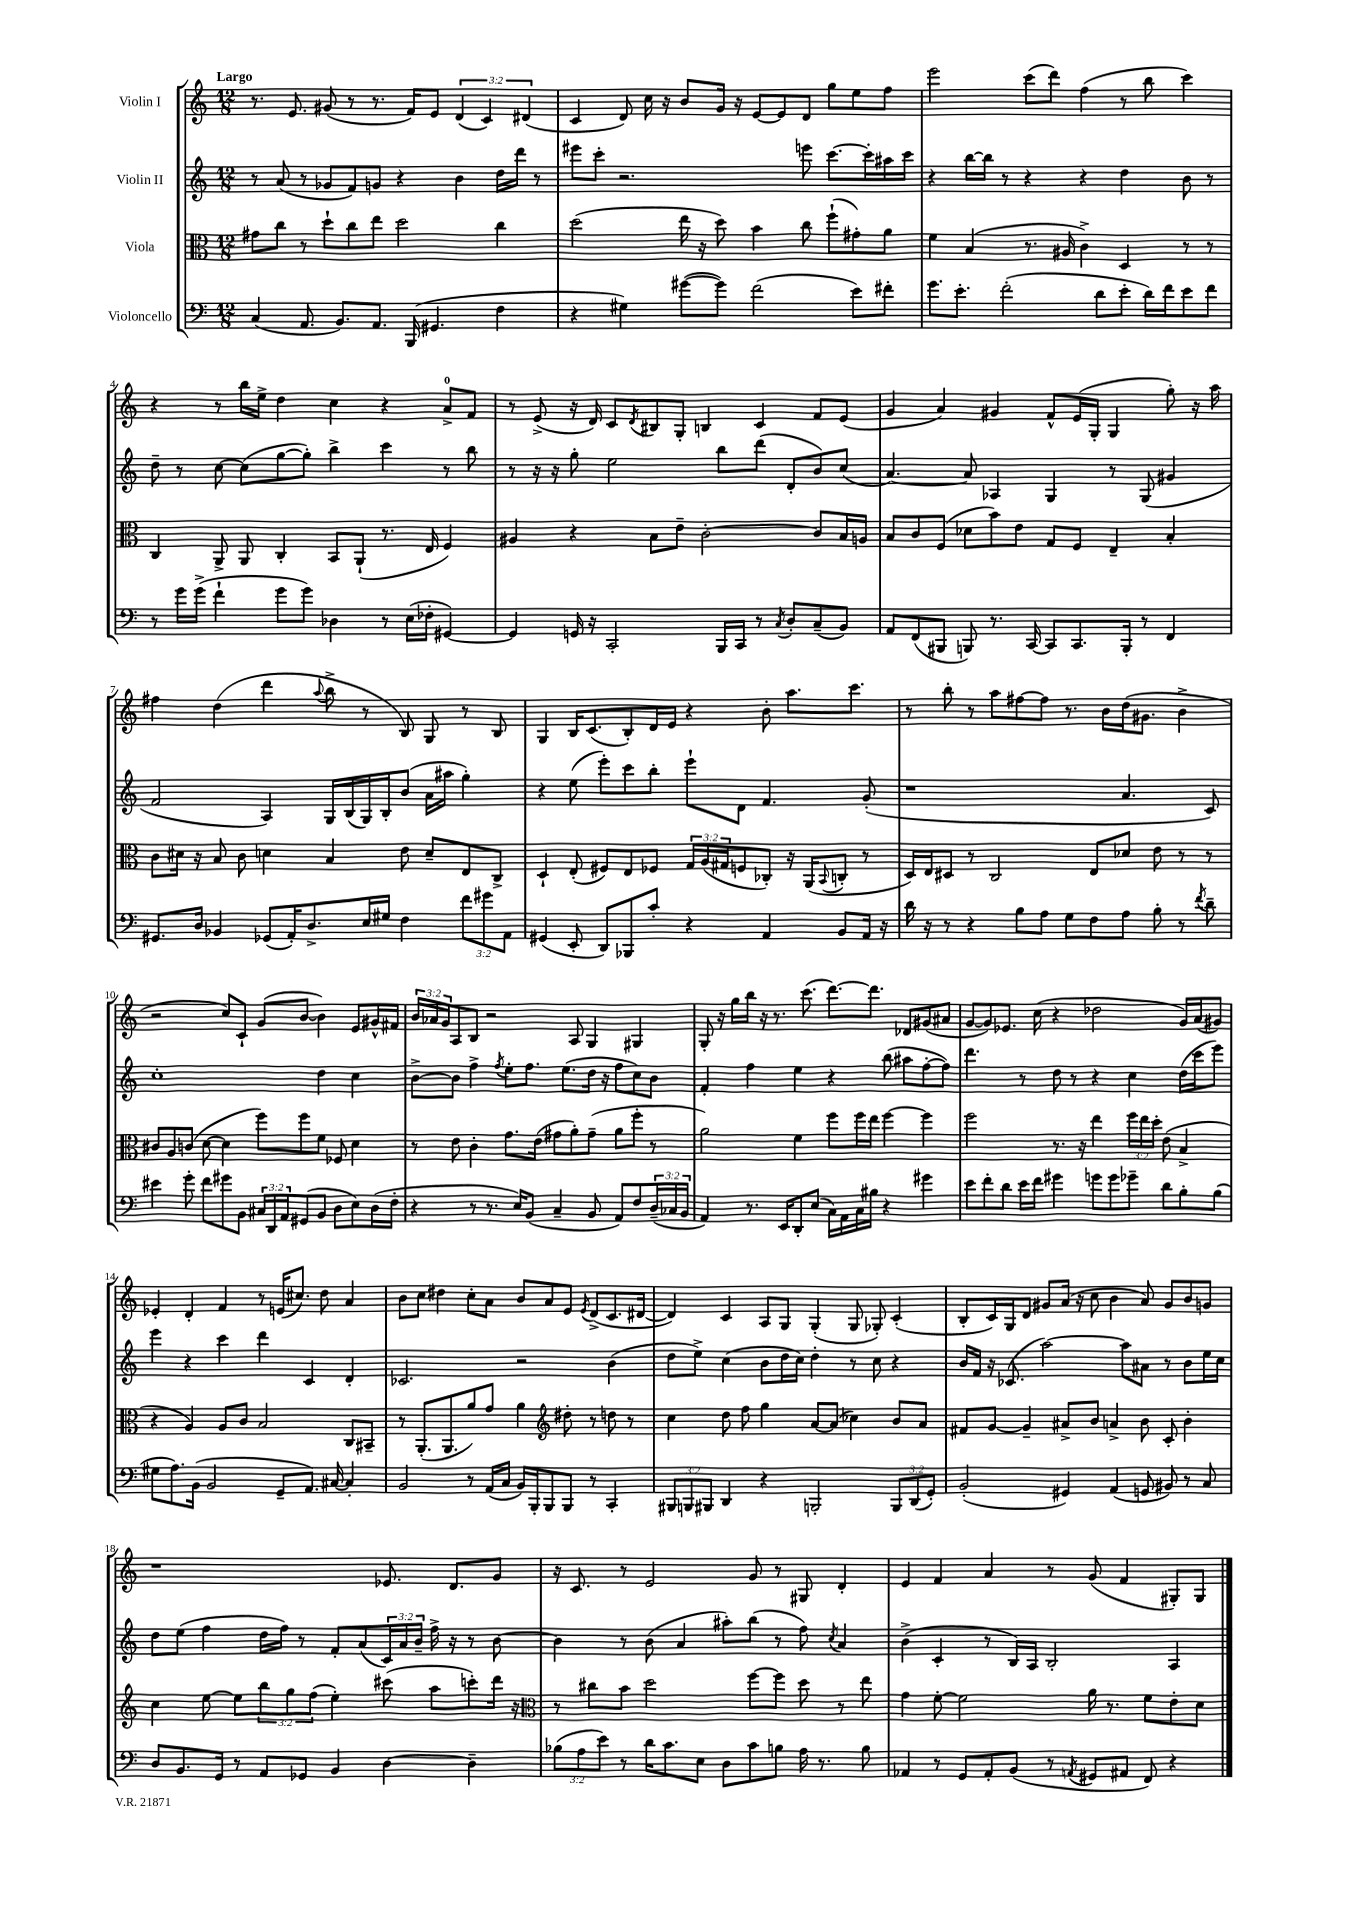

**kern	**kern	**kern	**kern
*part4	*part3	*part2	*part1
*staff4	*staff3	*staff2	*staff1
*I"Violoncello	*I"Viola	*I"Violin II	*I"Violin I
*clefF4	*clefC3	*clefG2	*clefG2
*k[]	*k[]	*k[]	*k[]
*M12/8	*M12/8	*M12/8	*M12/8
=1	=1	=1	=1
!	!	!	!LO:TX:a:B:t=Largo
(4C/	8g#X\L	8r	8.r
.	8cc\J	(8a/	.
.	.	.	8.e/
8.AA/	8r	8r	.
.	8dd`\L	8g-X/L	(8g#X/
8.BB/L)	.	.	.
.	8cc\	8f/)	8r
8.AA/J	8ee\J	8gn/J	8.r
.	2dd\	4r	.
(16BBB/	.	.	16f/KL)
4.GG#X/	.	.	8e/J
.	.	4b\	(6d/
.	.	.	6c/)
4F\	4cc\	16dd\LL	.
.	.	16ddd\JJ	.
.	.	.	(6d#X/
.	.	8r	.
=2	=2	=2	=2
4r	(2dd\	8eee#X\L	4c/
.	.	8ccc'\J	.
4G#X\)	.	2.r	8d/)
.	.	.	16cc\
.	.	.	16r
([8g#X\L	16ee\	.	8b/L
.	16r	.	.
8g#\J])	8dd\)	.	16g/Jk
.	.	.	16r
(2f\	4b\	.	[8e/L
.	.	.	8e/]
.	8cc\	8eeen\	8d/J
.	(8ff`\L	[8.ccc\L	8gg\L
8e\L)	8g#X'\)	.	8ee\
.	.	16ccc'\L]	.
8f#X'\J	8a\J	16aa#X\	8ff\J
.	.	16ccc\JJ	.
=3	=3	=3	=3
8.g\L	4f\	4r	2eee\
8.e'\J	.	.	.
.	(4B/	[16bb\LL	.
.	.	16bb\JJ]	.
(2f'\	.	8r	.
.	8.r	4r	(8ccc\L
.	.	.	8ddd\J)
.	16A#X/	.	.
.	4c^\)	4r	(4ff\
8d\L	.	.	.
8e'\J	4D/	4dd\	8r
16d\LL)	.	.	8bb\
16f\J	.	.	.
8e\	8r	8b\	4ccc\)
8f\J	8r	8r	.
!!LO:LB:g=z
=4	=4	=4	=4
8r	4C/	8dd~\	4r
16g\LL	.	8r	.
(16g^\JJ	.	.	.
4f`\	8AA^/	[8cc\	8r
.	8AA/	(8cc\L]	16bb\LL
.	.	.	16ee^\JJ
8g\L	4C'/	[8gg\	4dd\
8g\J)	.	8gg'\J])	.
4D-X\	8BB/L	4bb^\	4cc\
.	(8AA`/J	.	.
8r	8.r	4ccc\	4r
(16E\LL	.	.	.
16F-X'\JJ	16E/	.	.
[4GG#X/)	4F/)	8r	8a^/L
.	.	8bb\	8f/J
=5	=5	=5	=5
4GG#/]	4A#X/	8r	8r
.	.	16r	(8e^/
.	.	16r	.
16GGn/	4r	8gg'\	16r
16r	.	.	16d/)
2CC'/	.	2ee\	8c/L
.	.	.	8qd/
.	8B\L	.	8B#X/
.	8e~\J	.	8G'/J
.	[2c'\	.	4Bn/
16BBB/LL	.	8bb\L	.
16CC/JJ	.	.	.
8r	.	(8ddd\J	4c/
8qC/	.	.	.
8D'/L	.	8d'/L	.
(8C~/	8c/L]	8b/)	8f/L
8BB/J)	16B/L	(8cc/J	(8e/J
.	16An/JJ	.	.
=6	=6	=6	=6
8AA/L	8B/L	[4.a/)	4g/
(8FF/	8c/	.	.
8BBB#X/J	(8F/J	.	4a/)
8BBBn/)	8d-X\L	8a/]	.
8.r	8b\)	4A-X/	4g#X/
.	8e\J	.	.
[16CC/	.	.	.
8CC/L]	8G/L	4G/	8f^^/L
8.CC/	8F/J	.	(16e/L
.	.	.	16G'/JJ
.	4E~/	8r	4G/
16BBB'/Jk	.	.	.
8r	.	(8G/	.
4FF/	4B'/	4g#X/	8gg'\)
.	.	.	16r
.	.	.	16aa\
!!LO:LB:g=z
=7	=7	=7	=7
8.GG#X/L	8c\L	2f/	4ff#X\
.	16d#X\Jk	.	.
16D/Jk	16r	.	.
4BB-X/	8B/	.	(4dd\
.	8c\	.	.
(8GG-X/L	4dn\	4A/)	4ddd\
16AA'/K)	.	.	.
8.D^/	.	.	.
.	.	.	8qqaa/
.	4B/	16G/LL	8bb^\
.	.	(16B/	.
16E/L	.	16G/)	8r
16G#X/JJ	.	16B'/J	.
4F\	8e\	(8b/J	8B/)
.	8d~/L	16a\LL	8G/
.	.	16aa#X\JJ	.
12f\L	8E/	4gg'\)	8r
12g#X\	.	.	.
.	8C^/J	.	8B/
12AA\J	.	.	.
=8	=8	=8	=8
(4GG#X/	4D`/	4r	4G/
8EE'/	(8E'/	(8ee\	16B/KL
.	.	.	(8.c/
8DD/L)	8F#X/L)	8eee'\L)	.
8BBB-X/	8E/	8ccc\	8B'/)
8c'/J	8F-X/J	8bb'\J	16d/L
.	.	.	16e/JJ
4r	24G/LL	8eee`\L	4r
.	(24A/	.	.
.	24G#X/J	.	.
.	8Fn/	8d\J	.
4AA/	8C-X'/J)	4.f/	8b'\
.	16r	.	8.aa\L
.	(16AA/KL	.	.
.	8qqBB/	.	.
8BB/L	8Cn'/J	.	.
.	.	.	8.ccc\J
16AA/Jk	8r	(8g'/	.
16r	.	.	.
=9	=9	=9	=9
16d\	16D/LL)	1r	8r
16r	16E/J	.	.
8r	8D#X/J	.	8bb'\
4r	8r	.	8r
.	2C/	.	8aa\L
8B\L	.	.	[8ff#X\
8A\J	.	.	8ff#\J]
8G\L	.	.	8.r
8F\	8E/L	.	.
.	.	.	16b\LL
8A\J	8d-X/J	4.a/	(16dd\J
.	.	.	8.g#X\J
8B'\	8e\	.	.
8r	8r	.	4b^\
8qf/	.	.	.
8d~\	8r	8c/)	.
!!LO:LB:g=z
=10	=10	=10	=10
4e#X\	8c#X/L	1cc'	2r
.	8A/	.	.
8g'\	(8cn/J	.	.
8f\L	[8d\	.	.
8g#X\	4d\]	.	8cc/L)
8BB\J	.	.	8c`/J
24C#X/LL	8ff\L)	.	(8g/L
24DD/	.	.	.
24AA/J	.	.	.
(8GG#X/	8ff\	.	[8b/J
8BB/J	8f\J	4dd\	4b\])
8D\L	8F-X/	.	.
8E\)	4d\	4cc\	8e/L
(16D\L	.	.	16g#X^^/L
16F'\JJ	.	.	16f#X/JJ
=11	=11	=11	=11
4r	8r	[8b^\L	24b/LL
.	.	.	24a-X/
.	.	.	24g/J
.	8e\	8b\J]	8A/
8r	4c'\	4ff^\	8B/J
8.r	.	.	2r
.	.	8qff/	.
.	8.g\L	8ee'\L	.
16E/KL)	.	.	.
(8BB/J	.	8.ff\J	.
.	(16e\Jk	.	.
4C~/	8g#X\L	.	.
.	.	(8.ee\L	.
.	8a'\)	.	8A/
8BB/	(8g#~\J	16dd\Jk	4G/
.	.	16r	.
8AA/L)	8a\L	8ff\L	.
8F/	8ff'\J	8cc\)	4G#X/
(24D~/L	8r	8b\J	.
24C-X/	.	.	.
24BB/JJ	.	.	.
=12	=12	=12	=12
4AA/)	2a\)	4f'/	8G'/
.	.	.	16r
.	.	.	16gg\LL
8.r	.	4ff\	16bb\JJ
.	.	.	16r
.	.	.	8.r
16EE/KL	.	.	.
8DD'/	4f\	4ee\	.
.	.	.	(8.ccc\
(8E/J	.	.	.
16C\LL)	8ff\L	4r	[8.ddd\L)
16AA\	.	.	.
16C\	16ff\L	.	.
16B#X\JJ	16ee\JJ	.	8.ddd\J]
4r	[4ff\	(8bb\	.
.	.	8aa#X\L	8d-X/L
4g#X\	4ff\]	[8ff'\	(8g#X/
.	.	8ff\J])	8a#X/J
=13	=13	=13	=13
8e\L	2ff\	4.ddd\	[8g/L
8f'\	.	.	8g/])
8d\J	.	.	8.e-X/J
16e\LL	.	8r	.
16f\JJ	.	.	(16cc\
4g#X\	8.r	8dd\	4r
.	.	8r	.
.	16r	.	.
8gn\L	4ee\	4r	2dd-X\
8g\	.	.	.
8g-X~\J	24ff\LL	4cc\	.
.	24ee\	.	.
.	24dd'\JJ	.	.
8d\L	(8e\	.	.
8B'\	4B^/	(16dd\LL	16g/LL)
.	.	16ccc\J	(16a/J
(8B\J	.	8eee\J)	8g#X/J)
!!LO:LB:g=z
=14	=14	=14	=14
8G#X\L	4r	4eee\	4e-X'/
8.A\)	.	.	.
.	4A/)	4r	4d'/
(16BB\Jk	.	.	.
2BB/	.	.	.
.	8A/L	4ccc\	4f/
.	8c/J	.	.
.	2B/	4ddd\	8r
8GG~/L	.	.	(16en/KL
.	.	.	8.cc#X/J)
8.AA/J)	.	4c/	.
.	.	.	8dd\
[16C#X/	.	.	.
4C#'/]	8C/L	4d'/	4a/
.	8BB#X~/J	.	.
=15	=15	=15	=15
2BB/	8r	2.c-X/	8b\L
.	(8.AA'/L	.	8cc\J
.	.	.	4dd#X\
.	8.AA/	.	.
8r	8a/)	.	8cc'\L
(16AA/LL	8g/J	.	8a\J
16C/JJ	.	.	.
16BB/LL)	4a\	2r	8b/L
16BBB'/J	.	.	.
8BBB/	.	.	8a/
*	*clefG2	*	*
8BBB/J	8dd#X'\	.	8e/J
.	.	.	8qe/
8r	8r	.	(8d^/L
4CC'/	8ddn\	(4b\	8.c/
.	8r	.	.
.	.	.	[16d#X/Jk
=16	=16	=16	=16
12BBB#X/L	4cc\	8dd\L	4d#/])
12BBBn/	.	.	.
.	.	8ee^\J)	.
12BBB#X/J	.	.	.
4DD/	8dd\	(4cc\	4c/
.	8ff\	.	.
4r	4gg\	8b\L	8A/L
.	.	16dd\L	8G/J
.	.	16cc\JJ)	.
2BBBn'/	[8a/L	4dd'\	(4G'/
.	(8a/J]	.	.
.	4cc-X\)	8r	8G/
.	.	8cc\	8G-X'/)
12BBB/L	8b/L	4r	(4c'/
(12DD/	.	.	.
.	8a/J	.	.
12GG'/J)	.	.	.
=17	=17	=17	=17
(2BB'/	8f#X/L	16b/LL	8B'/L
.	.	16f/JJ	.
.	[8g/J	16r	16c/L)
.	.	(8.c-X/	16G/J
.	4g~/]	.	8d/J
.	.	[2aa\)	8g#X/L
4GG#X/)	8a#X^/L	.	(16a/Jk
.	.	.	16r
.	8b/J	.	8cc\
(4AA/	4an^/	.	4b\
.	.	8aa\L]	.
8GGn/	8b\	8a#X\J	8a/)
8BB#X/)	8c'/	8r	8g#/L
8r	4b'\	8b\L	8b/
8C/	.	16ee\L	8gn/J
.	.	16cc\JJ	.
!!LO:LB:g=z
=18	=18	=18	=18
8D/L	4cc\	8dd\L	1r
8.BB/	.	(8ee\J	.
.	[8ee\	4ff\	.
16GG/Jk	.	.	.
8r	8ee\L]	.	.
8AA/L	12bb\	16dd\LL	.
.	.	16ff\JJ)	.
.	12gg\	.	.
8GG-X/J	.	8r	.
.	(12ff\J	.	.
4BB/	4ee'\)	8f'/L	.
.	.	(8a/	.
[4D\	(8ccc#X\	24c/L)	8.e-X/
.	.	24a/	.
.	.	24b~/JJ	.
.	8aa\L	16ff^\	.
.	.	16r	8.d/L
4D~\]	8cccn'\)	8r	.
.	16ddd\Jk	[8b\	8g/J
.	16r	.	.
=19	=19	=19	=19
*	*clefC3	*	*
(12B-X\L	8r	4b\]	16r
.	.	.	8.c/
12A\	.	.	.
.	8cc#X\L	.	.
12e\J)	.	.	.
8r	8b\J	8r	8r
16d\KL	2dd\	(8b\	2e/
8.c\	.	.	.
.	.	4a/	.
8E\J	.	.	.
8D\L	.	8aa#X'\L)	.
8c\	[8ff\L	(8bb\J	8g/
8Bn\J	8ff\J]	8r	8r
16A\	8dd\	8ff\)	8G#X/
8.r	.	.	.
.	.	8qcc/	.
.	8r	4a/	4d'/
8B\	8ee\	.	.
=20	=20	=20	=20
4AA-X/	4g\	(4b^\	4e/
8r	[8f'\	4c'/	4f/
8GG/L	2f\]	.	.
8AA-'/	.	8r	4a/
(8BB/J	.	16B/LL)	.
.	.	16A/JJ	.
8r	.	2B'/	8r
8qAAn/	.	.	.
8GG#X/L	16a\	.	(8g/
.	8.r	.	.
8AA#X/J	.	.	4f/
8FF/)	8f\L	.	.
4r	8e'\	4A/	8G#X'/L)
.	8d\J	.	8G#/J
==	==	==	==
*-	*-	*-	*-
